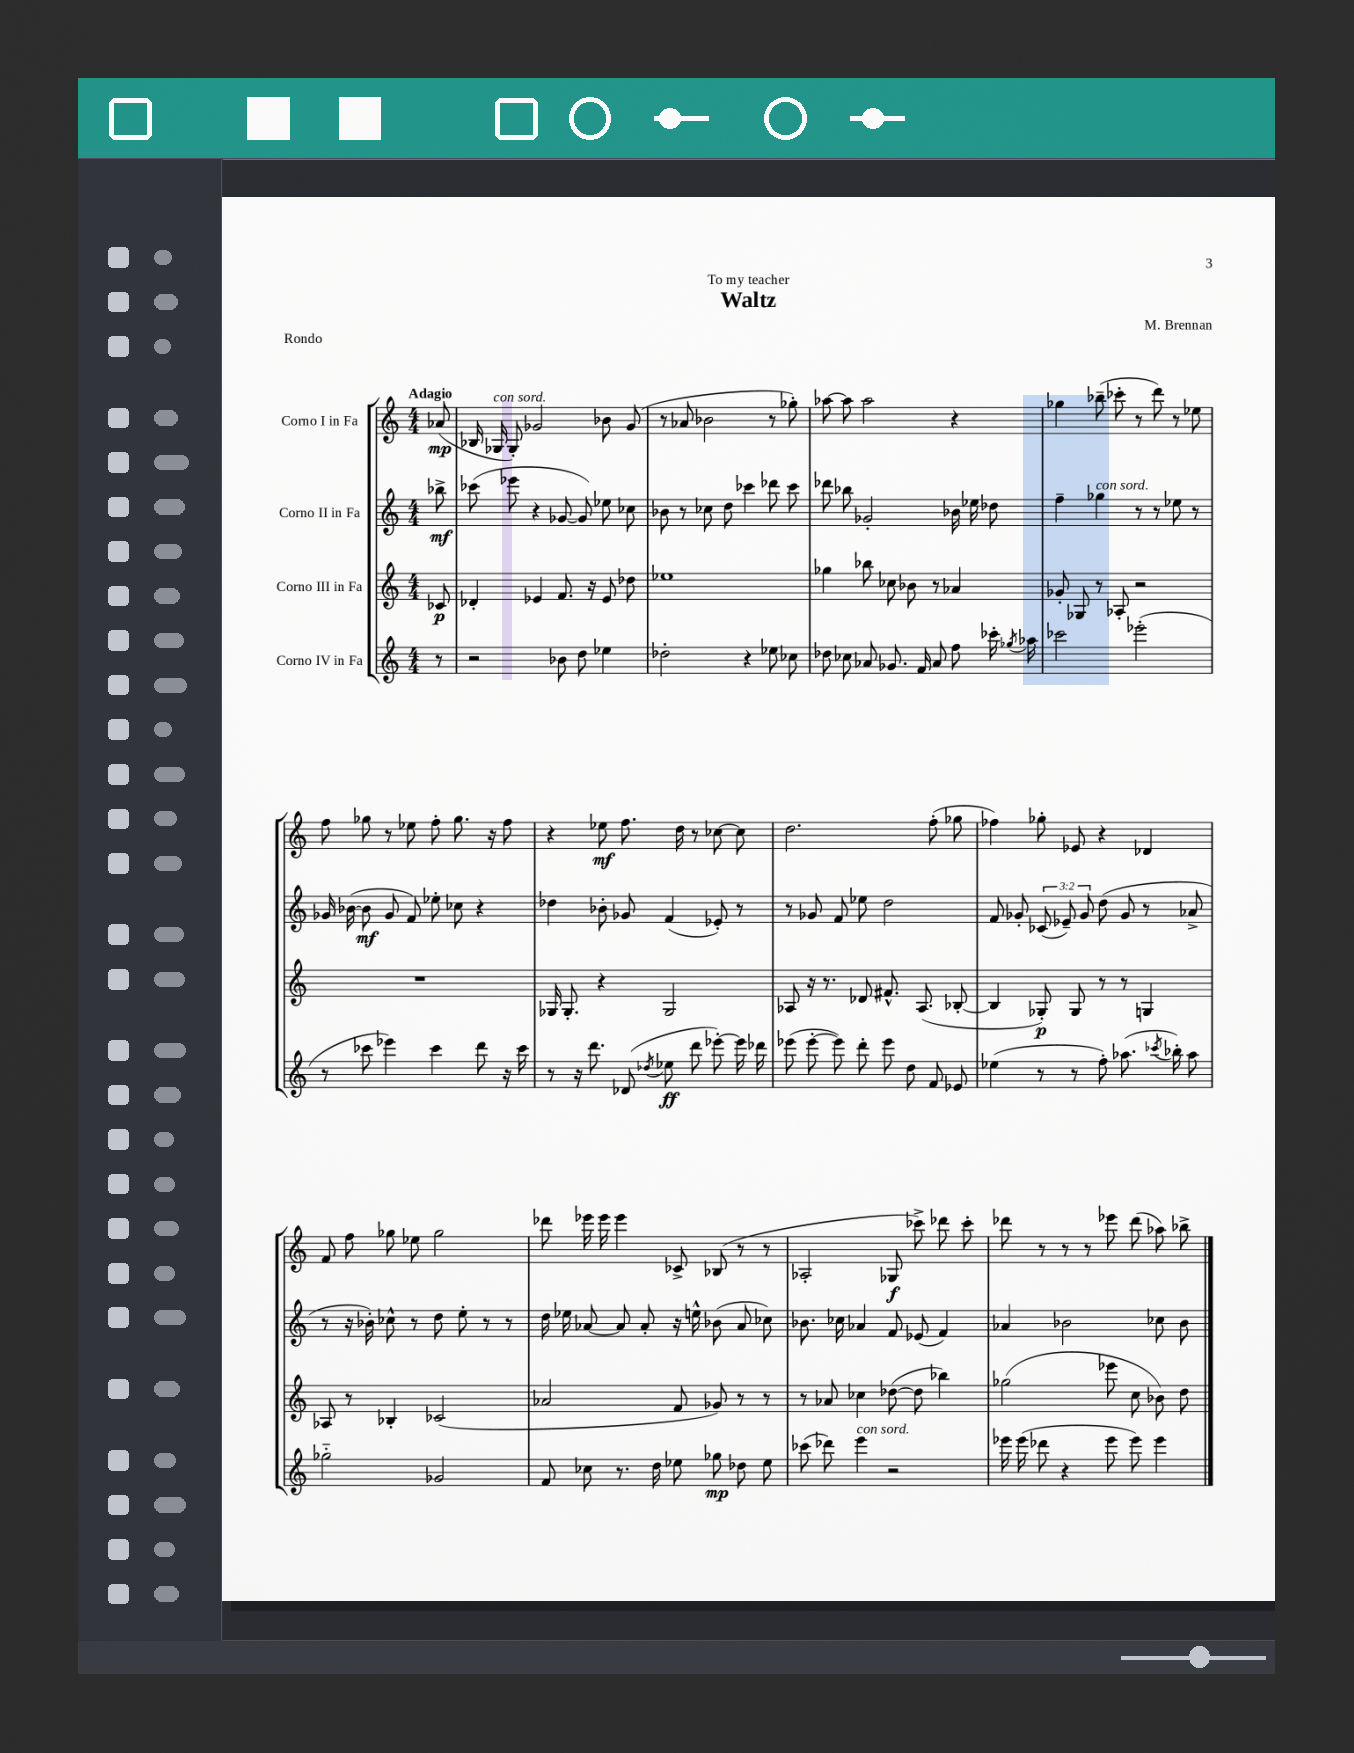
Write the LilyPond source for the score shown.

\header { title = "Waltz" composer = "M. Brennan" dedication = "To my teacher" piece = "Rondo" }
<<
\new StaffGroup <<
\new Staff = "s0" \with { instrumentName = "Corno I in Fa" } {
    \clef treble \key c \major \numericTimeSignature \time 4/4 \partial 8 \tempo "Adagio"
    \autoBeamOff aes'8\mp( |
    bes16 ges16^\markup { \italic "con sord." } ges8-.) ges'2 bes'8 ges'8( |
    r8 aes'8 bes'2 r8 ges''8-.) |
    aes''8~ aes''8 aes''2 r4 |
    ges''4 bes''8--( ces'''8-. r8 d'''8) r8 ees''8 |
    f''8 ges''8 r8 ees''8 f''8-. ges''8. r16 f''8 |
    r4 ees''8\mf f''8. d''16 r8 ces''8~ ces''8 |
    d''2. f''8-.( ges''8 |
    fes''4) ges''8-. ees'8 r4 des'4 |
    f'8 f''8 ges''8 ees''8 ges''2 |
    des'''8 ees'''16 ees'''16 ees'''4 ces'8-> bes8( r8 r8 |
    aes2-. ges8\f ces'''8->) des'''8 ces'''8-. |
    des'''8 r8 r8 r8 ees'''8 des'''8( aes''8) bes''8-> \bar "|." |
}
\new Staff = "s1" \with { instrumentName = "Corno II in Fa" } {
    \clef treble \key c \major \numericTimeSignature \time 4/4 \override Staff.TupletNumber.text = #tuplet-number::calc-fraction-text \partial 8
    \autoBeamOff bes''8->\mf |
    ces'''8( ees'''8 r4 ges'8~ ges'8) ees''8 ces''8 |
    bes'8 r8 ces''8 d''8 ces'''4 des'''8 ces'''8 |
    des'''8 bes''8 ges'2-. bes'16 ees''16 des''8 |
    f''4-- ges''4^\markup { \italic "con sord." } r8 r8 ees''8 r8 |
    ges'16 bes'16~( bes'8\mf ges'8 f'8) ees''8-. ces''8 r4 |
    des''4 bes'8-. ges'8 f'4( ees'8-.) r8 |
    r8 ges'8 f'8 ees''8 d''2 |
    f'8 ges'8-. \tuplet 3/2 { ces'8( ees'8--) ges'8 } d''8( ges'8 r8 aes'8-> |
    r8 r16 bes'16-.) ces''8-^ r8 d''8 e''8-. r8 r8 |
    d''16 ees''16 aes'8~ aes'8 aes'8-. r16 e''16-^ bes'8( aes'8 ces''8) |
    bes'8. ces''16 aes'4 f'8 ees'8( f'4) |
    aes'4 bes'2 ces''8 bes'8 \bar "|." |
}
\new Staff = "s2" \with { instrumentName = "Corno III in Fa" } {
    \clef treble \key c \major \numericTimeSignature \time 4/4 \partial 8
    \autoBeamOff ces'8\p |
    des'4-. ees'4 f'8. r16 ees'8 des''8 |
    ees''1 |
    ges''4 bes''8 ces''8 bes'8 r8 aes'4 |
    ges'8-. ges8 r8 aes8-. r2 |
    R1 |
    ges16 ges8.-. r4 ges2 |
    aes8 r16 r8. des'8 fis'8.-^ aes8.( bes8~-. |
    bes4 ges8-.\p) ges8 r8 r8 g4 |
    aes8 r8 bes4-. ces'2( |
    aes'2 f'8 ges'8) r8 r8 |
    r8 aes'8 ces''4 des''8~( des''8 bes''4) |
    ges''2( ees'''8 c''8 bes'8) d''8 \bar "|." |
}
\new Staff = "s3" \with { instrumentName = "Corno IV in Fa" } {
    \clef treble \key c \major \numericTimeSignature \time 4/4 \partial 8
    \autoBeamOff r8 |
    r2 bes'8 d''8 ees''4 |
    des''2-. r4 ees''8 ces''8 |
    des''8 ces''8 aes'8 ges'8. f'16 aes'8 f''8 ces'''16-. \acciaccatura { ges''8 } aes''16 |
    ces'''2 ees'''2-.( |
    r8 ces'''8 ees'''4) ces'''4 d'''8 r16 ces'''16 |
    r8 r16 d'''8. des'8( \acciaccatura { des''8 } ees''8\ff d'''8 ees'''8~-.) ees'''16 des'''16 |
    ees'''8( ees'''8~-. ees'''8) d'''8-. ees'''8 d''8 f'8 ees'8 |
    ees''4( r8 r8 f''8-.) aes''8.( \acciaccatura { ces'''8 } bes''16-.) aes''8 |
    ges''2-_ ges'2 |
    f'8 ces''8 r8. d''16 ees''8 ges''8\mp des''8 ees''8 |
    ces'''8( des'''8) e'''4^\markup { \italic "con sord." } r2 |
    ees'''16 ees'''16( des'''8 r4 ees'''8 ees'''8) ees'''4 \bar "|." |
}
>>
>>
\layout { \context { \Score \remove "Bar_number_engraver" } }
